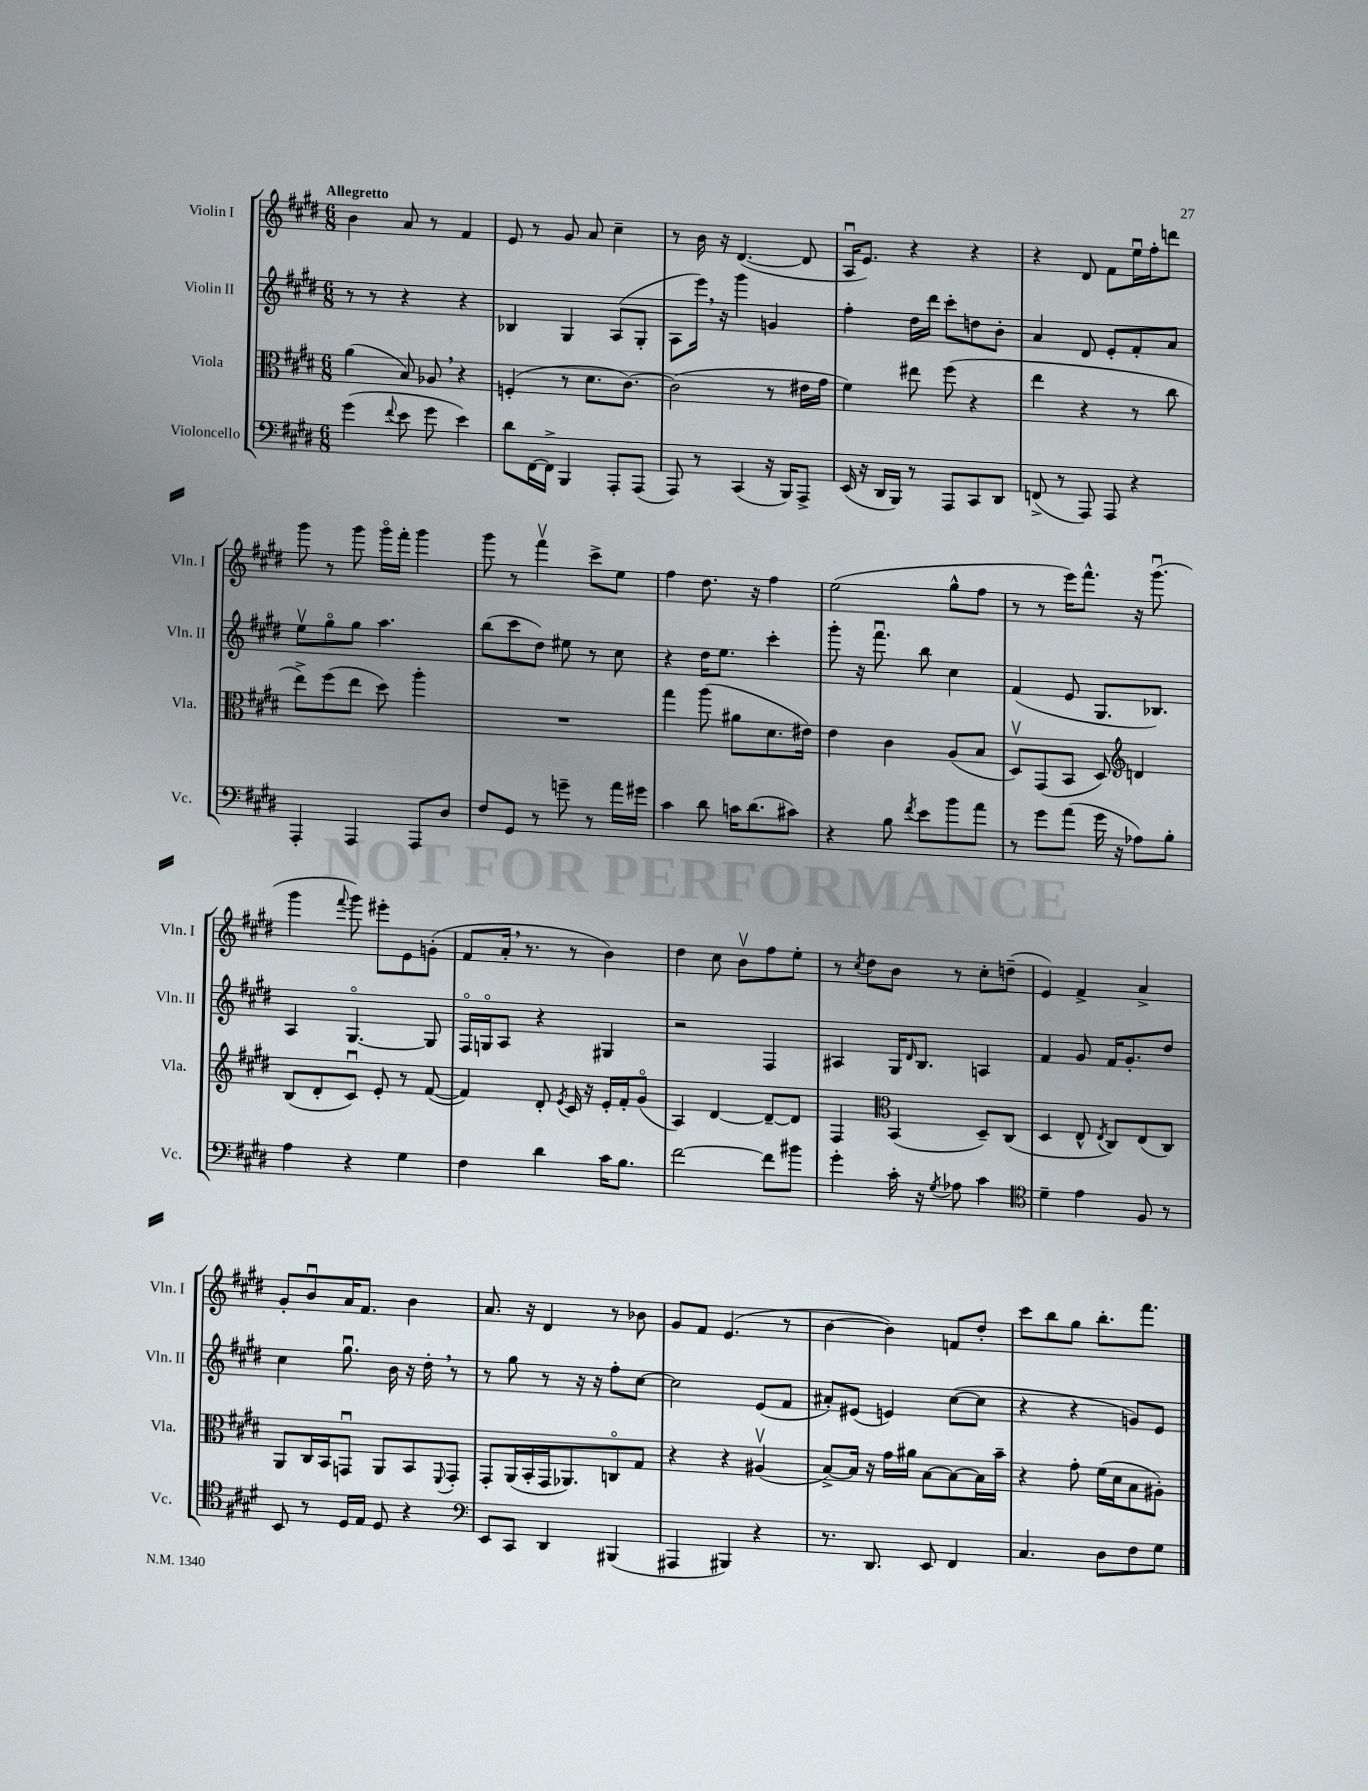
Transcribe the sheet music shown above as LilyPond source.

<<
\new StaffGroup <<
\new Staff = "s0" \with { instrumentName = "Violin I" shortInstrumentName = "Vln. I" } {
    \clef treble \key e \major \numericTimeSignature \time 6/8 \tempo "Allegretto"
    b'4 a'8 r8 fis'4 |
    e'8 r8 gis'8 a'8 cis''4-- |
    r8 b'16 r16 dis'4.~( dis'8 |
    a16\downbow e'8.) r4 r4 |
    r4 dis'8 fis'8 e''16\downbow fis''16-. d'''8 |
    gis'''8 r8 gis'''8 gis'''16\flageolet fis'''16-. gis'''4 |
    gis'''8 r8 fis'''4\upbow cis'''8-> e''8 |
    fis''4 dis''8. r16 fis''4 |
    e''2( gis''8-^ fis''8 |
    r8 r8 e'''16) fis'''8.-^ r16 gis'''8.\downbow( |
    gis'''4 \appoggiatura { fis'''8 } gis'''8) eis'''8-. e'8 g'8-.( |
    fis'8 a'16-. \breathe r8. r8 b'4) |
    dis''4 cis''8 b'8\upbow fis''8 e''8-. |
    r8 \acciaccatura { cis''8 } dis''8 b'8 r8 cis''8-. d''8--( |
    e'4) fis'4-> a'4-> |
    gis'8-. b'8\downbow a'16 fis'8. b'4 |
    a'8. r16 dis'4 r8 bes'8 |
    gis'8 fis'8 e'4.( r8 |
    b'4~ b'4) f'8 dis''8-. |
    cis'''8 b''8 gis''8 b''8.-. fis'''8. \bar "|." |
}
\new Staff = "s1" \with { instrumentName = "Violin II" shortInstrumentName = "Vln. II" } {
    \clef treble \key e \major \numericTimeSignature \time 6/8
    r8 r8 r4 r4 |
    bes4 gis4 a8( gis8-. |
    a8 e'''16) \breathe r16 gis'''4 g'4 |
    fis''4-. dis''16 dis'''16 cis'''8-. d''8 b'8-. |
    a'4 dis'8 e'8-. fis'8-. a'8 |
    e''8\upbow gis''8\flageolet gis''8 a''4. |
    b''8( cis'''8 dis''8) eis''8 r8 cis''8 |
    r4 dis''16 e''8. cis'''4-. |
    gis'''8-. r16 fis'''8.\downbow b''8 cis''4 |
    fis'4( e'8 gis8. bes8.) |
    a4 gis4.~\flageolet gis8 |
    fis16\flageolet g16\flageolet a8 r4 gis4 |
    r2 fis4 |
    ais4 gis16 \grace { dis'16 } b8. a4 |
    fis'4 gis'8 fis'16 gis'8.-. dis''8 |
    cis''4 gis''8.\downbow b'16 r16 dis''16-. \breathe r8 |
    r8 gis''8 r8 r16 r16 fis''8-. cis''8~ |
    cis''2 e'8( fis'8 |
    ais'8-.) eis'8( e'4) cis''8~( cis''8 |
    r4 r4 g'8) e'8 \bar "|." |
}
\new Staff = "s2" \with { instrumentName = "Viola" shortInstrumentName = "Vla." } {
    \clef alto \key e \major \numericTimeSignature \time 6/8
    a'4( b8) aes8 \breathe r4 |
    f4-.( r8 dis'8. cis'8.~) |
    cis'2( r8 eis'16 gis'16 |
    fis'4) eis''8 fis''8( r4 |
    e''4 r4 r8 cis''8 |
    e''8->) fis''8( e''8 dis''8) a''4-. |
    R2. |
    gis''4 a''8( ais'8 dis'8. eis'16) |
    e'4 cis'4 a8( b8 |
    dis8\upbow) gis,8( b,8 dis8) \clef treble d'4 |
    b8( dis'8-. cis'8\downbow) e'8-. r8 fis'8~( |
    fis'4) dis'8-. \acciaccatura { e'8 } cis'16 r16 e'16-. fis'16-. gis'8\flageolet( |
    a4) dis'4~ dis'8~-- dis'8 |
    fis4 \clef alto b,4( dis8--) cis8( |
    dis4 e8-^ \acciaccatura { e8 } cis8) e8( cis8) |
    a,8 cis16 b,16 g,8\downbow a,8 b,8 \appoggiatura { fis,8 } g,8-. |
    gis,8-. a,16( b,16-. gis,16 aes,8.) c8\flageolet gis8 |
    r4 r4 ais4\upbow( |
    b8~->) b16 r16 gis'16 ais'16 b8~ b8~ b16 b'16-- |
    r4 gis'8-. fis'16( dis'16 b8 ais8-.) \bar "|." |
}
\new Staff = "s3" \with { instrumentName = "Violoncello" shortInstrumentName = "Vc." } {
    \clef bass \key e \major \numericTimeSignature \time 6/8
    gis'4( \appoggiatura { fis'8 } e'8 gis'8 e'4) |
    dis'8 fis,16~ fis,16-> b,,4 a,,8-. a,,8( |
    a,,8) r8 cis,4( r16 b,,16) a,,8-> |
    e,16( r16 dis,16 b,,16) r8 a,,8 cis,8 dis,8 |
    f,8->( r8 a,,8) a,,8 r4 |
    a,,4-. a,,4 a,,8 dis8 |
    fis8 gis,8 r8 g'8-- r8 a'16 gis'16 |
    cis'4 dis'8 c'16 dis'8.( cis'8) |
    r4 b8 \acciaccatura { fis'8 } e'8 b'8 a'8 |
    r8 gis'8 a'8( gis'16 r16 aes8) b8-. |
    a4 r4 gis4 |
    fis4 dis'4 cis'16 b8. |
    fis'2~ fis'8 bis'8 |
    gis'4-. cis'16-. r16 \acciaccatura { gis8 } aes8 cis'4 |
    \clef tenor dis'4-- e'4 fis8 r8 |
    b,8 r8 dis16 e16 dis8 r4 |
    \clef bass e,8 cis,8 dis,4 bis,,4( |
    ais,,4 bis,,4) r4 |
    r8. dis,8. e,8 fis,4 |
    cis4. dis8 fis8 gis8 \bar "|." |
}
>>
>>
\layout { \context { \Score \remove "Bar_number_engraver" } }
